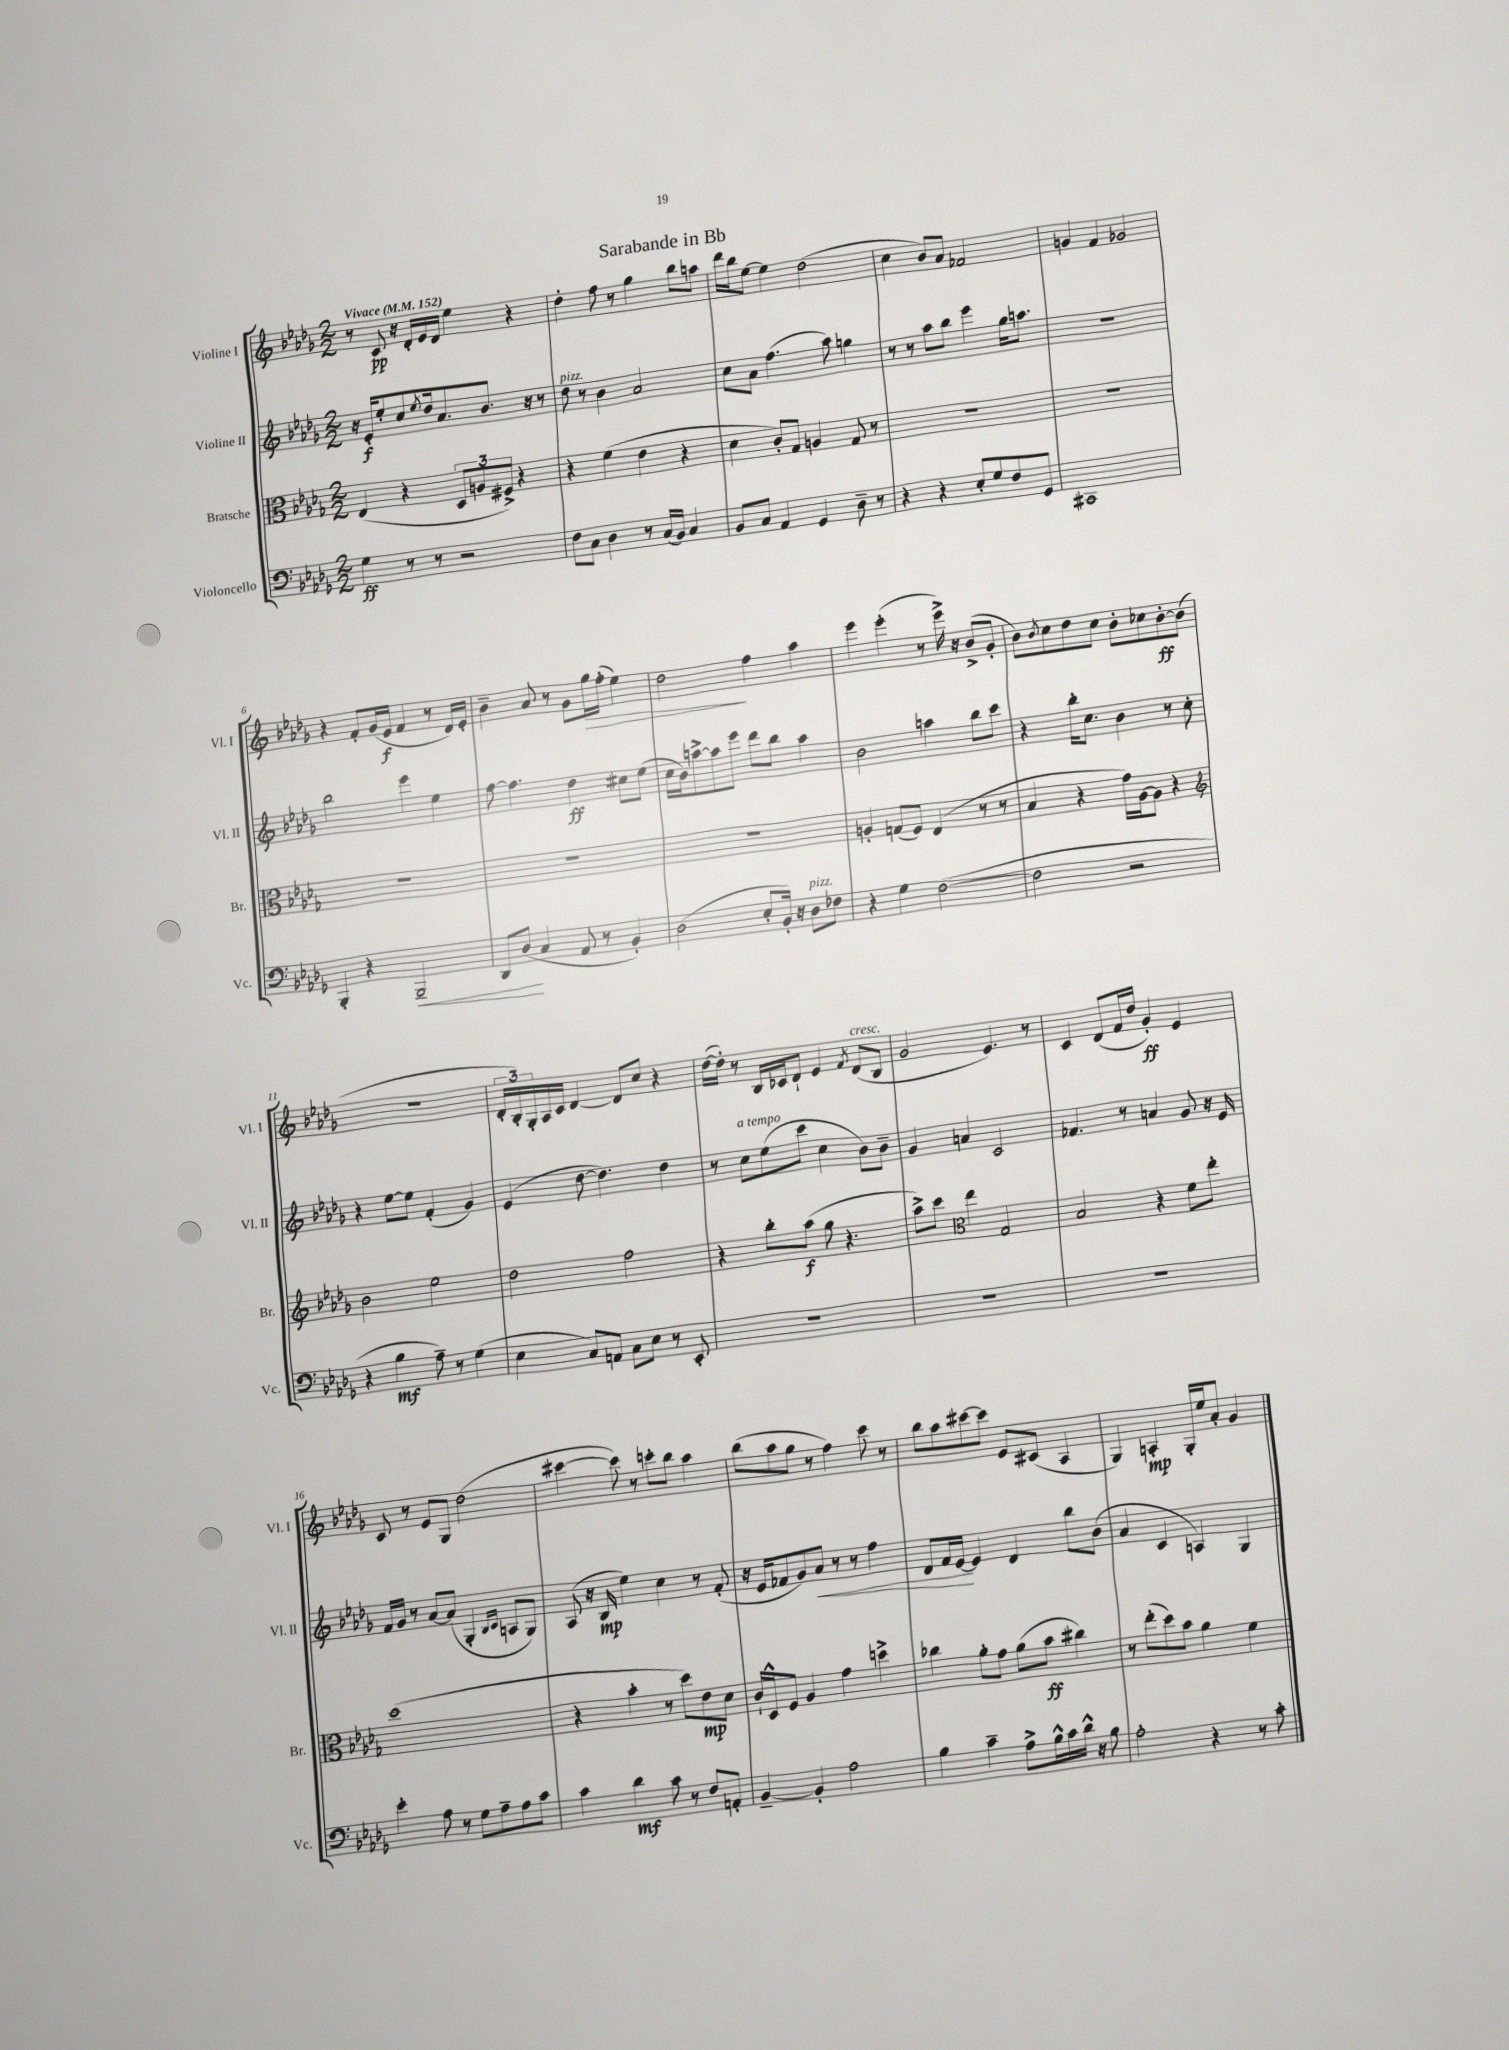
\header { title = "Sarabande in Bb" }
<<
\new StaffGroup <<
\new Staff = "s0" \with { instrumentName = "Violine I" shortInstrumentName = "Vl. I" } {
    \clef treble \key des \major \numericTimeSignature \time 2/2 \tempo "Vivace" 4 = 152
    r8 c'8\pp r16 des'16-. ees'16 des'16 ees''4 r4 |
    des''4-. f''8 r8 ges''4 bes''8 a''8 |
    des'''16 bes''16 ees''8~ ees''4 des''2( |
    c''4 bes'8) aes'8 fes'2 |
    g'4 f'4 ges'2 |
    r4 f'8-. ges'16( ees'16\f f'4 r8 des'16) ees'16-. |
    bes'4-- aes'8 r8 ges'8 ges''16\> f''16-.( ees''4) |
    des''2\! f''4 aes''4 |
    ees'''4 ees'''4-.( r8 ees'''16->) r16 bes'8->( ges'8-. |
    bes'8) \acciaccatura { bes'8 } c''8 des''8 c''8 bes'8-. ces''8 bes'8~-.\ff bes'8( |
    r1 |
    \tuplet 3/2 { des'16-. bes16-.) ges16-. } aes16 c'16 des'4~ des'8 c''8 r4 |
    des''16~( des''16-.) r8 bes16 ces'16 des'8-! ees'4 \acciaccatura { f'8 } des'8^\markup { \italic "cresc." }( bes8 |
    ges'2 ees'4.) r8 |
    c'4 des'8( f'16 des''16 ges'4-.\ff) ees'4 |
    c'8 r8 ees'8 ges8 des''2( |
    cis'''4~ cis'''8) r8 c'''8-. bes''8 aes''4 |
    bes''8( aes''8 ges''8 r8 f''4) c'''8 r8 |
    bes''8 aes''8 cis'''8~ cis'''8 ees'8 cis'8( aes4 |
    ges4) a4-.\mp ges16-. ees''16 aes'8-. ges'4 \bar "|." |
}
\new Staff = "s1" \with { instrumentName = "Violine II" shortInstrumentName = "Vl. II" } {
    \clef treble \key des \major \numericTimeSignature \time 2/2
    r16 ees'16-.\f ees''8-. c''8 \acciaccatura { ees''8 } des''16 aes'8. bes'8. r16 r8 |
    des''8^\markup { \italic "pizz." } r8 bes'4 aes'2 |
    c''8 aes'8 f''4.( aes''8) g''4 |
    r8 r8 aes''8 bes''8 ees'''4 ges''16 a''8. |
    r1 |
    bes''2 ees'''4 ees''4 |
    f''8~ f''4. des''4\ff cis''8 ees''8( |
    c''16 bes'16) a''8~-> a''8 ees'''8 des'''8 bes''8 a''4 |
    bes'2 a''4 bes''8 c'''8 |
    r4 bes''16-. c''8. bes'4 r8 c''8-. |
    r4 ees''8~ ees''8 f'4-.( ges'4) |
    ees'4( des''8~ des''4.) des''4 |
    r8 c''8^\markup { \italic "a tempo" } ees''8( c'''8 c''4 bes'8) bes'8-- |
    ges'4 a'4 c'2 |
    fes'4. r8 a'4 ges'8 r16 ees'16 |
    f'16 ges'16 r8 aes'8~ aes'8( ges4-. \grace { bes16 c'16 } a8 ges8) |
    aes8( r16 bes16\mp ees''4) c''4 r8 f'8-.( |
    r16 ees'16 fes'8 ges'8) aes'8\< r8 r8 f''4 |
    des'8 f'16 ees'16~\! ees'4 des'4 bes''8 bes'8( |
    aes'4 c'4 a4) ges4 \bar "|." |
}
\new Staff = "s2" \with { instrumentName = "Bratsche" shortInstrumentName = "Br." } {
    \clef alto \key des \major \numericTimeSignature \time 2/2
    ees4( r4 \tuplet 3/2 { des8 a8 fis8->) } r4 |
    r4 f'4( ees'4 r4 |
    des'4 c'8-.) ges8 a4 ges8 r8 |
    r1 |
    R1 |
    R1 |
    R1 |
    R1 |
    a4-. g8( f8) ees4( r8 r8 |
    bes4 r4 ges'16) aes16~ aes8 r4 |
    \clef treble bes'2 ees''2 |
    des''2 f''2 |
    r4 bes''8-. aes''8\f( ges''8 r4. |
    aes''8->) c'''8 \clef alto ees''4 ges2 |
    bes2 r4 f'8 ees''8-. |
    des''1( |
    r4 bes'4-. r8 des''8) ees'8\mp des'8 |
    c'16-! des16-^ f8 aes4 ges'4 d''4-> |
    ces''4 aes'8-. ges'8 aes'8( bes'8\ff cis''4) |
    r8 ees''8-.( des''8) bes'8 aes'4 f'4 \bar "|." |
}
\new Staff = "s3" \with { instrumentName = "Violoncello" shortInstrumentName = "Vc." } {
    \clef bass \key des \major \numericTimeSignature \time 2/2
    ges4\ff r8 r8 r2 |
    f8 c8 des4 r8 c16( bes,16) c4 |
    bes,8 c8 aes,4 ges,4 des8-- r8 |
    r4 r4 ees8-. ges8 f8 ges,8 |
    cis,1 |
    bes,,4-. r4 bes,,2--\< |
    des,8 des8\!( c4 aes,8 r8 bes,4-.) |
    des2( ees8-. bes,16-.) r16 des8^\markup { \italic "pizz." } fes8 |
    r4 ges4 f2~( |
    f2 r2 |
    r4 bes4\mf aes8--) r8 ges4( |
    ees4 c8) a,8 c8 ees8 r8 ees,8-. |
    R1 |
    R1 |
    R1 |
    ees'4-. aes8 r8 ges8 aes8-- aes8 c'8 |
    c'4 des'4\mf c'8 r8 f8 a,8-. |
    bes,4~-- bes,4-. aes2 |
    bes4 c'4-- aes8-> bes16-^ c'16 des'16-^ r16 bes8 |
    aes2-. r4 r8 c'8-. \bar "|." |
}
>>
>>
